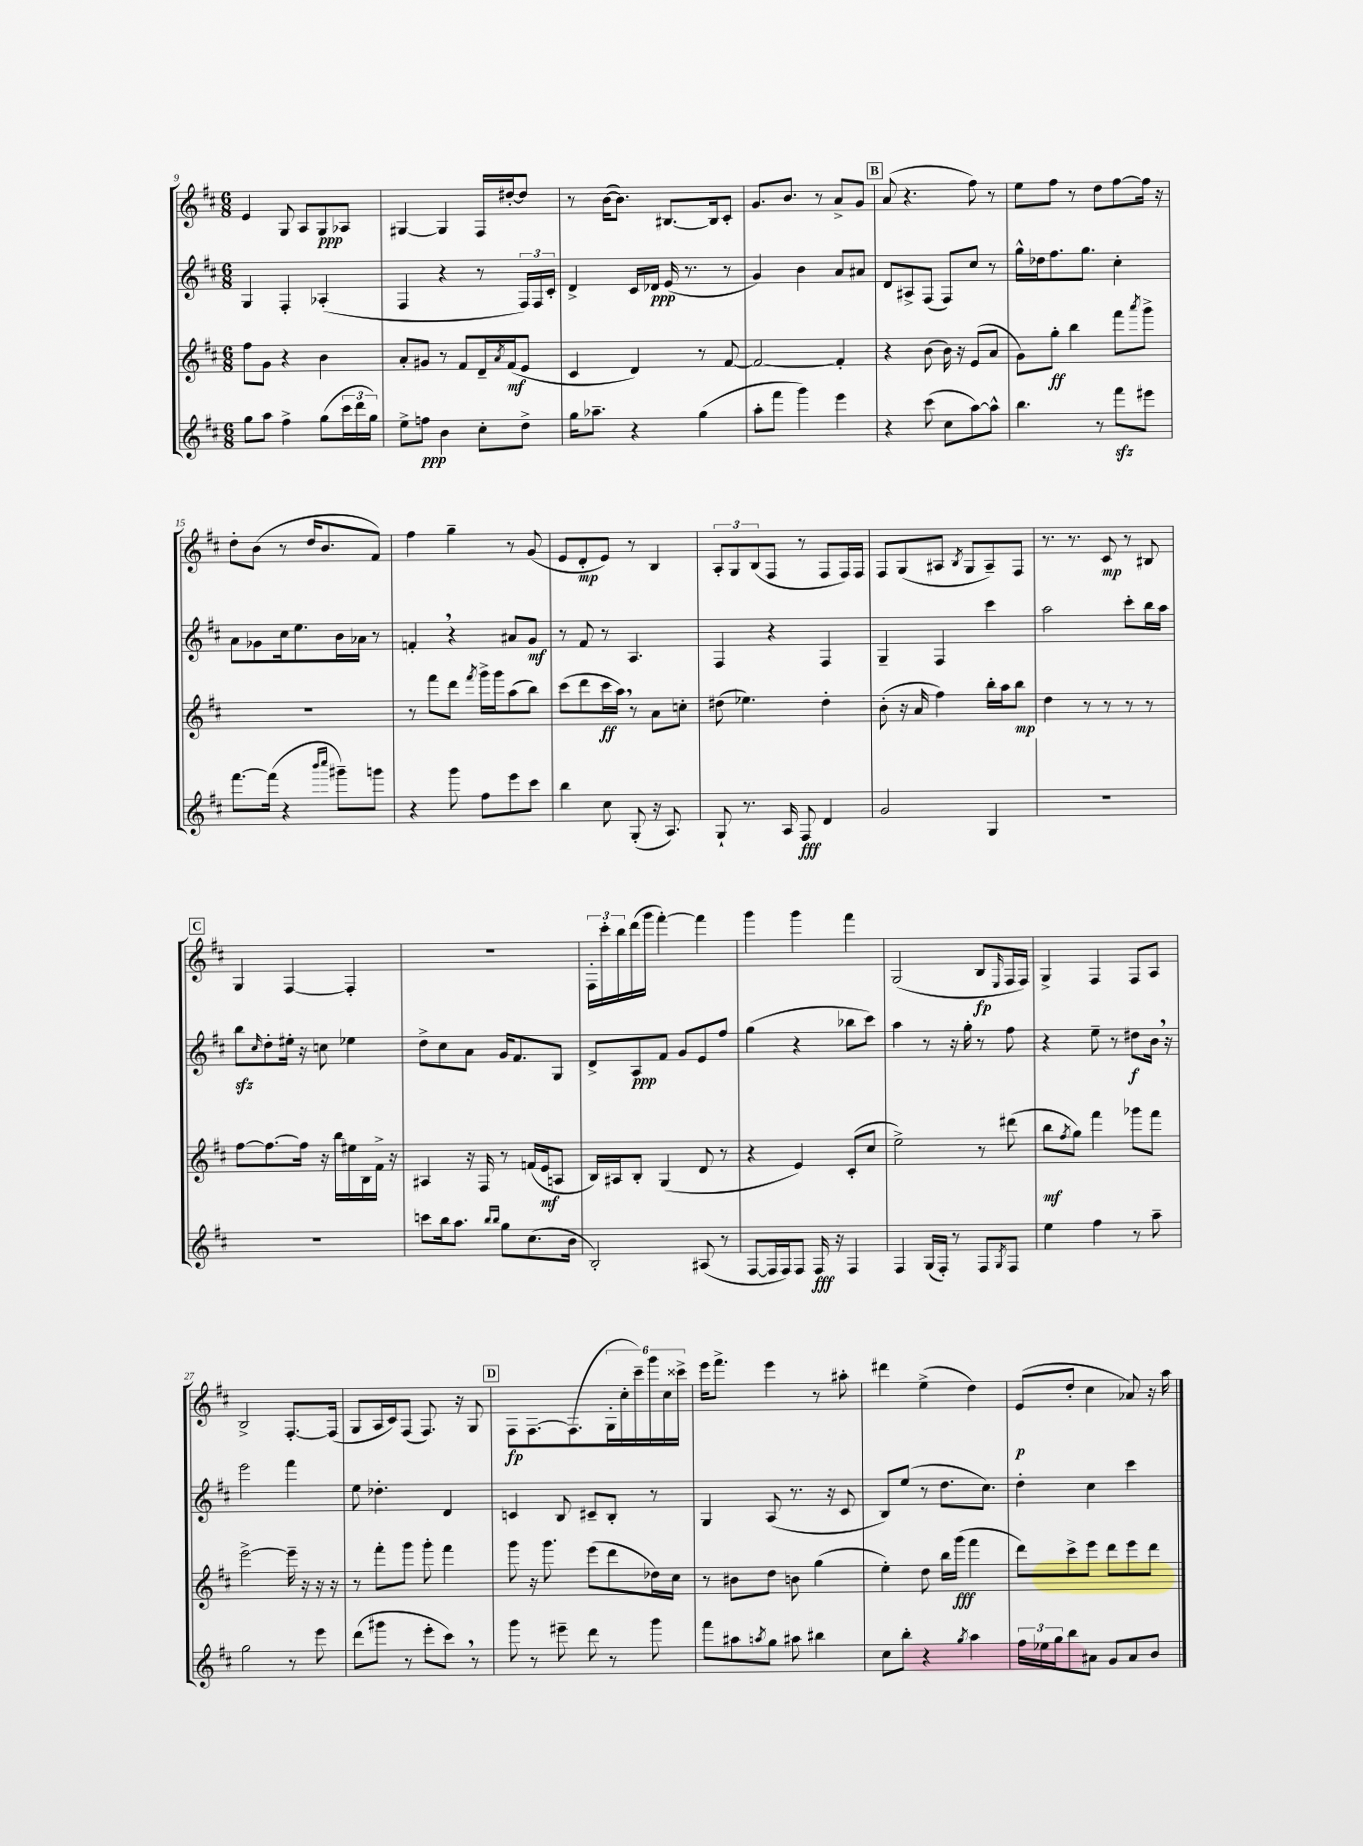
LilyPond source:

<<
\new StaffGroup <<
\new Staff = "s0" {
    \clef treble \key d \major \numericTimeSignature \time 6/8
    e'4 g8 a8 g8\ppp aes8 |
    gis4~ gis4 fis16 dis''16~-. dis''8 |
    r8 b'16~( b'8.) bis8.~ bis16 cis'8-. |
    g'8. b'8. r8 a'8-> g'8 |
    \mark \markup { \box "B" } a'8( r4. fis''8) r8 |
    e''8 fis''8 r8 d''8 fis''8~ fis''16 r16 |
    d''8-. b'8( r8 d''16 b'8. fis'8) |
    fis''4 g''4-- r8 g'8( |
    e'8 d'8-.\mp e'8) r8 b4 |
    \tuplet 3/2 { a8-. g8 b8( } fis8 r8 fis8 fis16) fis16 |
    fis8 g8( ais8 \acciaccatura { b8 } g8 ais8--) fis8 |
    r8. r8. cis'8\mp r8 bis8 |
    \mark \markup { \box "C" } g4 fis4~ fis4-. |
    R2. |
    \tuplet 3/2 { fis16-. cis'''16-. b''16 } d'''16( g'''16 fis'''4~-.) fis'''4 |
    g'''4 g'''4 fis'''4 |
    g2( b8\fp \grace { e16 } fis16 fis16) |
    g4-> fis4 fis8 a8 |
    b2-> fis8.~-. fis16( |
    g8 a16 cis'16) fis8( fis8.) r16 g8 |
    \mark \markup { \box "D" } fis8\fp fis8.~ fis8.( \tuplet 6/4 { g16-. cis''16-. cis'''16--) g'''16 cis''16 cisis'''16-> } |
    e'''16 fis'''8.-> e'''4 r8 ais''8-. |
    dis'''4 e''4->( d''4) |
    e'8\p( d''8-. cis''4 aes'8) r16 a''16 \bar "|." |
}
\new Staff = "s1" {
    \clef treble \key d \major \numericTimeSignature \time 6/8
    g4 fis4-. aes4-.( |
    fis4 r4 r8 \tuplet 3/2 { fis16) fis16 cis'16-. } |
    d'4-> cis'16 des'16\ppp e'16( r8. r8 |
    g'4) b'4 a'8 ais'8 |
    \mark \markup { \box "B" } d'8 ais8-> fis8( fis8) cis''8 r8 |
    g''16-^ des''16 fis''8. g''8. cis''4-. |
    a'8 ges'8 cis''16 e''8. b'16 aes'16 r8 |
    f'4-. \breathe r4 ais'8 g'8\mf |
    r8 fis'8 r8 a4. |
    fis4 r4 fis4 |
    g4-- fis4 cis'''4 |
    a''2 cis'''8-. b''16 a''16 |
    \mark \markup { \box "C" } b''8\sfz \grace { cis''16 } d''8-. eis''16-. r16 c''8 ees''4 |
    d''8-> cis''8 a'8 g'16 fis'8. g8 |
    d'8-> a8\ppp fis'8 g'8 e'8 fis''8 |
    g''4( r4 bes''8 cis'''8) |
    a''4 r8 r16 g''16-. r8 fis''8 |
    r4 e''8-- r8 dis''8\f b'16 \breathe r16 |
    e'''2 fis'''4 |
    e''8 des''4.-. d'4 |
    \mark \markup { \box "D" } c'4 b8 cis'8-- b8-. r8 |
    g4 a8( r8. r16 cis'8 |
    b8) e''8( r8 d''8. cis''8.) |
    d''4-. cis''4 cis'''4 \bar "|." |
}
\new Staff = "s2" {
    \clef treble \key d \major \numericTimeSignature \time 6/8
    fis''8 g'8 r4 b'4 |
    a'8-. gis'8 r8 fis'8 d'16-- \acciaccatura { a'8 } fis'16\mf( e'8 |
    cis'4 d'4) r8 fis'8~ |
    fis'2~ fis'4-. |
    \mark \markup { \box "B" } r4 b'8( b'16) r16 e'8( a'8 |
    g'8) g''8-.\ff b''4 fis'''8 \acciaccatura { a'''8 } g'''8-> |
    R2. |
    r8 fis'''8 d'''8 \acciaccatura { fis'''8 } g'''16-> g'''16 a''8( b''8) |
    cis'''8( d'''8 cis'''16\ff a''16) \breathe r8 a'8 c''8-. |
    dis''8( ees''4.) dis''4-. |
    b'8-.( r16 a'16 fis''4) b''16-. a''16 b''8\mp |
    d''4 r8 r8 r8 r8 |
    \mark \markup { \box "C" } fis''8~ fis''8.~ fis''16 r16 b''16 eis''16 b16 fis'16-> r16 |
    ais4 r16 fis16 r8 f'16( e'16\mf a8 |
    b16) ais16 b8-. g4( d'8 r8 |
    r4 e'4) cis'8-.( cis''8 |
    e''2->) r8 dis'''8( |
    b''8\mf \acciaccatura { fis''8 } g''8) fis'''4 ges'''8 fis'''8 |
    e'''2~-> e'''16-- r16 r16 r16 |
    r8 fis'''8-. g'''8 g'''8-. fis'''4 |
    \mark \markup { \box "D" } g'''8 r16 g'''8. e'''8( d'''8 des''16) cis''16 |
    r8 bis'8 d''8 b'8 g''4( |
    e''4-.) d''8 b''16 g'''16\fff( fis'''4 |
    d'''8) cis'''8-> e'''8 d'''8 e'''8 d'''8 \bar "|." |
}
\new Staff = "s3" {
    \clef treble \key d \major \numericTimeSignature \time 6/8
    g''8 a''8 fis''4-> g''8( \tuplet 3/2 { cis'''16 d'''16 g''16) } |
    e''8-> f''8\ppp b'4 cis''8-. d''8-> |
    g''16 aes''8.-- r4 g''4( |
    a''8-. fis'''8 g'''4) e'''4 |
    \mark \markup { \box "B" } r4 cis'''8( cis''8 a''8~) a''8-^ |
    b''4. r8 fis'''8\sfz eis'''8 |
    fis'''8.~ fis'''16( r4 \grace { b'''16 cis''''16 } gis'''8--) g'''8 |
    r4 g'''8 fis''8 e'''8 cis'''8 |
    b''4 cis''8 g8-.( r16 a8.) |
    g8-! r8. a16 fis8\fff d'4 |
    g'2 g4 |
    R2. |
    \mark \markup { \box "C" } R2. |
    c'''8 b''16 a''8. \grace { b''16 b''16 } g''8 cis''8.( b'16 |
    b2-.) ais8( r8 |
    fis8~ fis16 fis16) fis8 fis16\fff r16 fis4 |
    fis4 g16( fis16-.) r8 fis8 \acciaccatura { g8 } fis8 |
    e''4 fis''4 r8 a''8-- |
    g''2 r8 e'''8 |
    d'''8( gis'''8 r8 e'''8-. cis'''8) \breathe r8 |
    \mark \markup { \box "D" } g'''8 r8 eis'''8-- d'''8 r8 g'''8 |
    fis'''8 ais''8 \acciaccatura { a''8 } g''8 ais''8 bis''4 |
    cis''8 b''8-. r4 \acciaccatura { g''8 } a''4 |
    \tuplet 3/2 { fis''16 ees''16 g''16 } b''8 ais'8 g'8 ais'8 b'8 \bar "|." |
}
>>
>>
\layout { \context { \Score currentBarNumber = #9 } }
